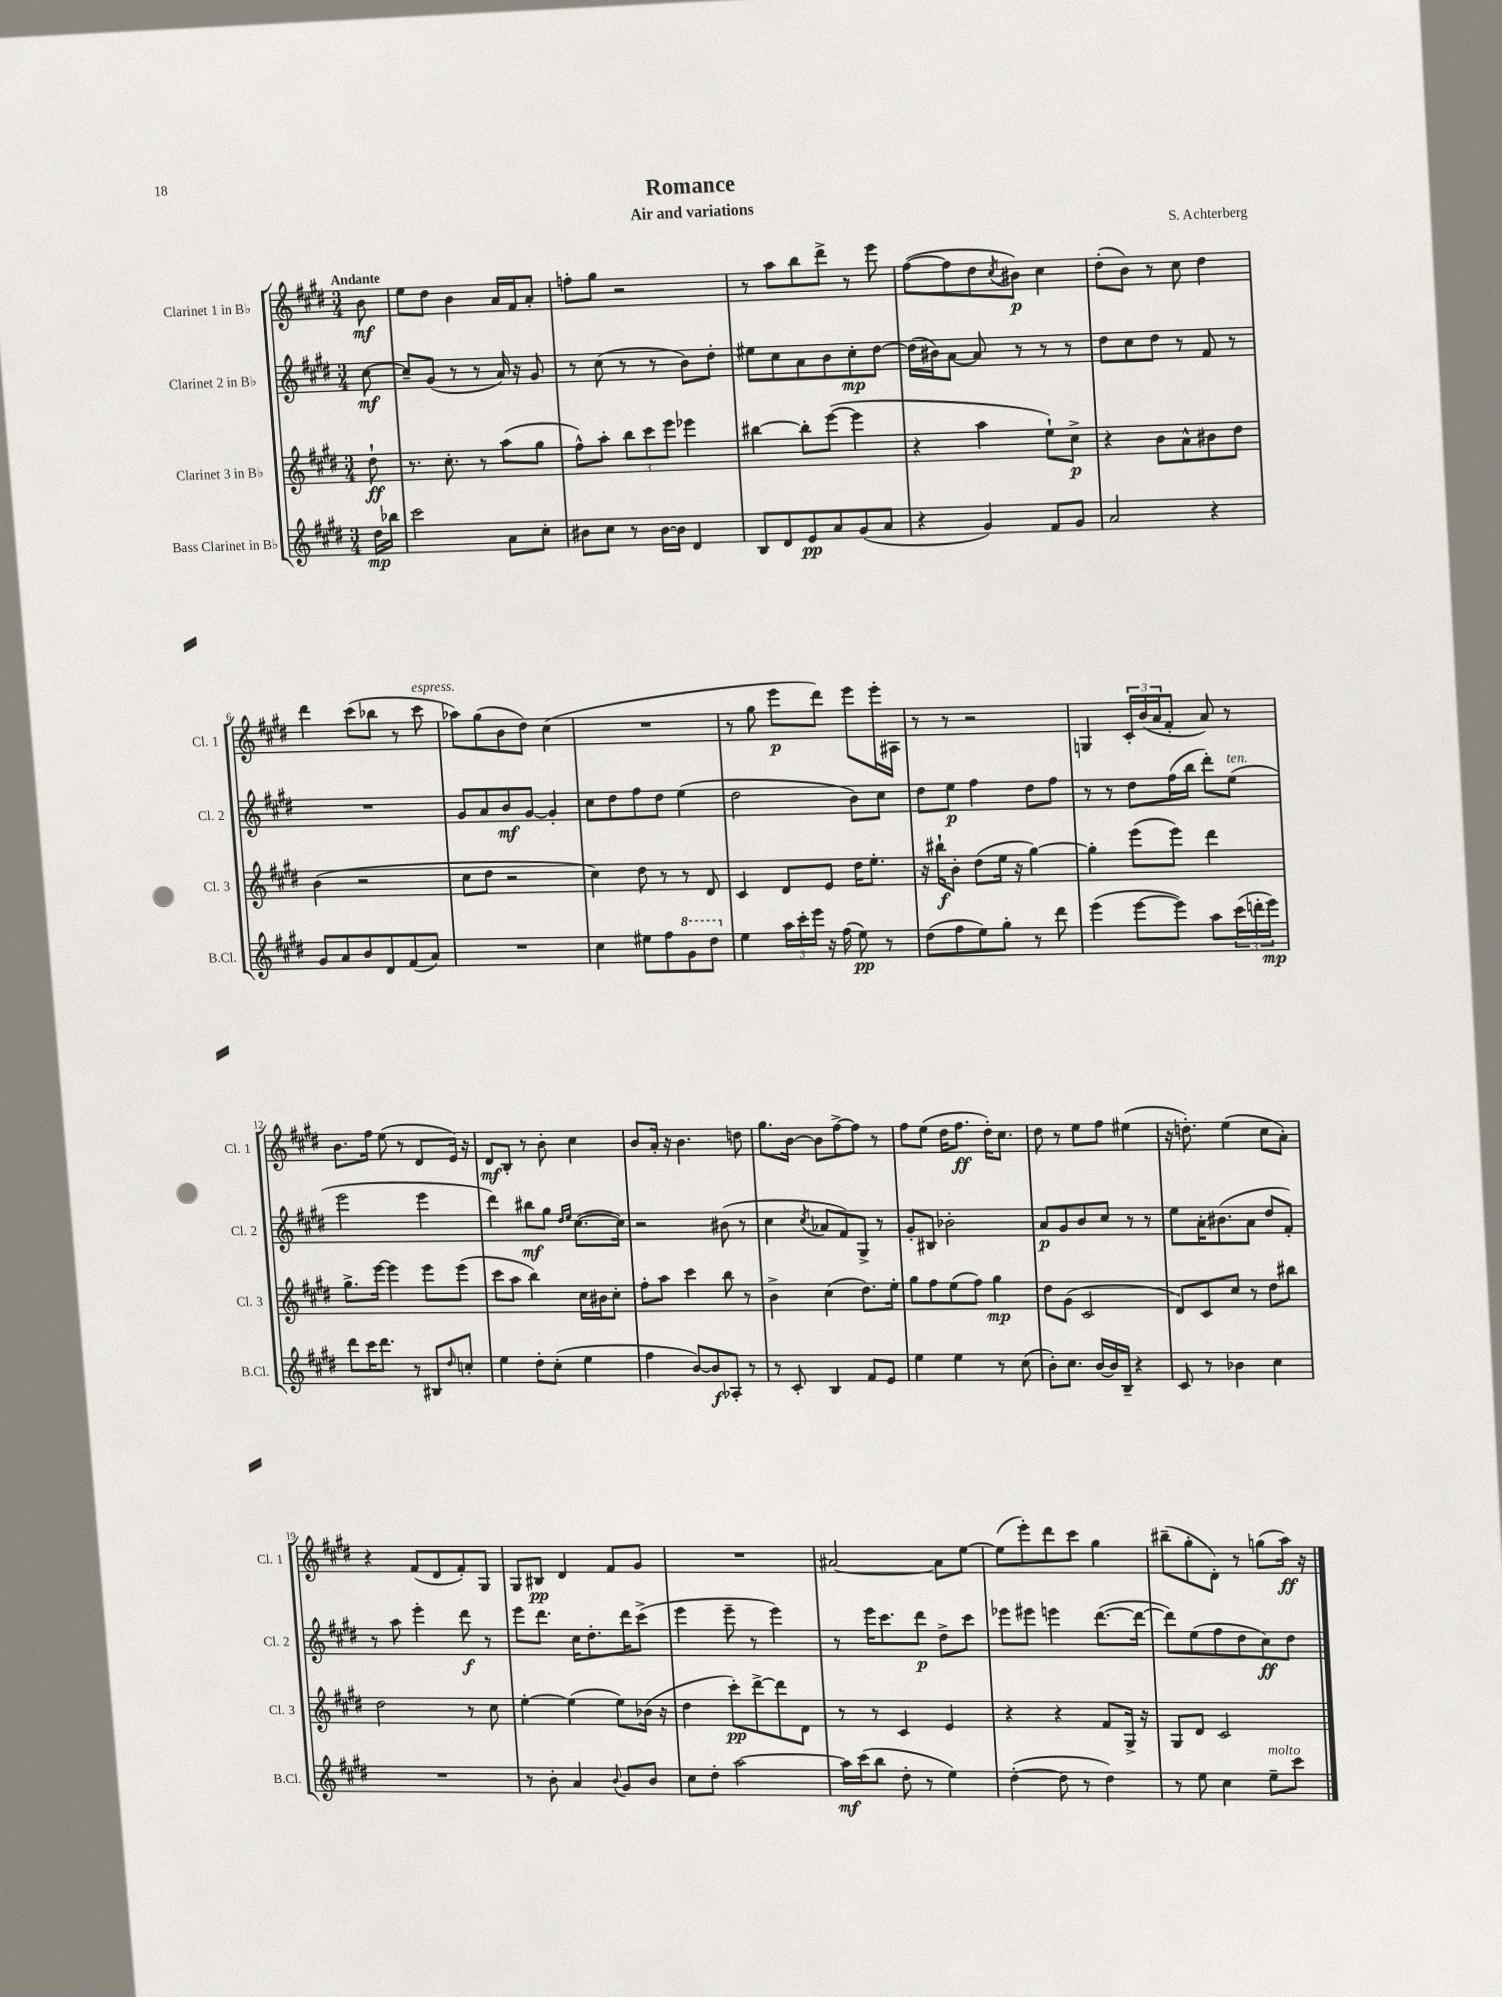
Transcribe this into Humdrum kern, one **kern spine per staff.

**kern	**kern	**kern	**kern
*staff4	*staff3	*staff2	*staff1
*clefG2	*clefG2	*clefG2	*clefG2
*k[f#c#g#d#]	*k[f#c#g#d#]	*k[f#c#g#d#]	*k[f#c#g#d#]
*M3/4	*M3/4	*M3/4	*M3/4
16dd#\LL	8dd#`\	[8cc#\	8b\
16bb-\JJ	.	.	.
=	=	=	=
2ccc#\	8.r	8cc#~/]L	8ee\L
.	.	(8g#/J	8dd#\J
.	8.cc#'\	.	.
.	.	8r	4b\
.	8r	8r	.
8a\L	(8aa\L	16a/)	16a/LL
.	.	16r	16f#/J
8cc#'\J	8gg#\J	8g#/	8a'/J
=	=	=	=
8b#\L	8ff#^^\L)	8r	8ff'\L
8cc#\J	8aa'\J	(8cc#\	8gg#\J
8r	12bb\L	8r	2r
.	12ccc#\	.	.
[16b#\LL	.	8r	.
.	12eee\J	.	.
16b#\]JJ	.	.	.
4d#/	4eee-\	8b\L)	.
.	.	8dd#'\J	.
=	=	=	=
8B/L	[4bb#\	8ee#\L	8r
8d#/	.	8cc#\	8aa\L
8e/	8bb#'\]L	8a\	8bb\
8a/	([8eee\J	8b\	8ddd#^\J
(8g#/	4eee\]	8cc#'\	8r
8a/J	.	[8dd#\J	8eee\
=	=	=	=
4r	4r	(16dd#\]LL	([8ff#\L
.	.	16b#\J)	.
.	.	[8a\J	8ff#\]
4g#/)	4aa\	8a/]	8dd#\
.	.	.	8qcc#/
.	.	8r	8b#\J)
8f#/L	8ee`\L)	8r	4cc#\
8g#/J	8cc#^\J	8r	.
=	=	=	=
2a/	4r	8dd#\L	(8dd#'\L
.	.	8cc#\	8b\J)
.	8b\L	8dd#\J	8r
.	8a^^\	8r	8cc#\
4r	8b#\	8f#/	4dd#\
.	8dd#\J	8r	.
=	=	=	=
8g#/L	(4b\	2.r	4ddd#\
8a/	.	.	.
8b/	2r	.	(8ccc#\L
8d#/	.	.	8bb-\J
(8f#/	.	.	8r
8a/J)	.	.	8ccc#\
=	=	=	=
2.r	8cc#\L	8g#/L	8aa-\L)
.	8dd#\J	8a/	(8gg#\
.	2r	8b/	8b\
.	.	[8g#/J	8dd#\J)
.	.	4g#'/]	(4cc#\
=	=	=	=
4cc#\	4cc#\)	8cc#\L	2.r
.	.	8dd#\	.
8ee#\L	8dd#\	8ff#\	.
8ff#\	8r	8dd#\J	.
8gg#\	8r	(4ee\	.
8ddd#\J	8d#/	.	.
=	=	=	=
4ee\	4c#/	2dd#\	8r
.	.	.	8gg#\
24aa\LL	8d#/L	.	8eee\L
24ccc#'\	.	.	.
24eee\JJ	.	.	.
16r	8e/J	.	8ddd#\J)
(16ff#\	.	.	.
8ee\)	16dd#\LK	8b\L)	8eee\L
.	8.ee'\J	.	.
8r	.	8cc#\J	16eee'\L
.	.	.	16A#\JJ
=	=	=	=
(8dd#\L	16r	8dd#\L	8r
.	16bb#`\LK	.	.
8ff#\	8b'\J	8ee\J	8r
8ee\)	(8dd#\L	4ff#\	2r
8gg#'\J	16ee\Jk	.	.
.	16r	.	.
8r	[4gg#\)	8dd#\L	.
8ddd#\	.	8ff#\J	.
=	=	=	=
(4eee\	4gg#'\]	8r	4G/
.	.	8r	.
[8eee\L	(8eee\L	8dd#\L	24c#'/LL
.	.	.	(24b/
.	.	.	24a/J
8eee\]J)	8eee\J)	(16ff#\L	8f#'/J
.	.	16bb\JJ	.
8aa\L	4ddd#\	8ddd#'\L)	8a/)
(24ccc#\L	.	(8ee\J	8r
24ddd'\	.	.	.
24eee\JJ)	.	.	.
=	=	=	=
8ddd#\L	8.gg#^\L	2eee\	8.b\L
16ccc#\K	.	.	.
8.ddd#\J	[16eee\Jk	.	16ff#\Jk
.	4eee\]	.	(8ee\
8r	.	.	8r
8B#/L	8eee\L	4eee\	8d#/L
16qqdd#/	.	.	.
8cc'/J	(8eee\J	.	16e/Jk)
.	.	.	16r
=	=	=	=
4ee\	8ccc#\L	4ddd#\)	8d#/L
.	8aa\J	.	8B'/J
8dd#'\L	4bb\)	8bb#\L	8r
(8cc#'\J	.	8gg#\J	8b'\
.	.	16qqdd#/LL	.
.	.	16qqee/JJ	.
4ee\	16cc#\LL	([8.cc#\L	4cc#\
.	16b#\J	.	.
.	8cc#'\J	.	.
.	.	16cc#\]Jk)	.
=	=	=	=
4ff#\	8ff#'\L	2r	8b/L
.	8aa\J	.	16a'/Jk
.	.	.	16r
[8b/L)	4ccc#\	.	4.b\
8b/]	.	.	.
8A-'/J	8bb\	(8b#\	.
8r	8r	8r	8dd\
=	=	=	=
8r	4b^\	4cc#\	8.gg#\L
8c#'/	.	.	.
.	.	.	[16b\Jk
.	.	8qcc#/	.
4B/	(4cc#\	8a-/L	8b\]L
.	.	8f#/)	[8ff#^\
8f#/L	8.dd#\L)	8G#^/J	8ff#\]J
8e/J	.	8r	8r
.	16ee'\Jk	.	.
=	=	=	=
4ee\	8gg#\L	8g#'/L	8ff#\L
.	8ff#\	8B#/J	(8ee\J
4ee\	(8ee\	2b-'\	16dd#\LK
.	.	.	8.ff#\J
.	8ff#\J)	.	.
8r	4gg#\	.	16dd#'\LK)
.	.	.	8.cc#\J
(8cc#\	.	.	.
=	=	=	=
8b'\L)	8dd#\L	8a/L	8dd#\
8.cc#\J	(8g#\J	8g#/	8r
.	2c#/	8b/	8ee\L
[16b/LL	.	.	.
16b/]	.	8cc#/J	8ff#\J
16B~/JJ	.	.	.
4r	.	8r	(4ee#\
.	.	8r	.
=	=	=	=
8c#/	8d#/L)	8ee\L	16r
.	.	.	8.dd'\)
8r	8c#/	16a'\K	.
.	.	(8.b#\	.
4b-\	8cc#/J	.	(4ee\
.	8r	8a\J	.
4cc#\	8dd#\L	8dd#/L	8cc#\L
.	8bb#\J	8f#'/J)	8a'\J)
=	=	=	=
2.r	2dd#\	8r	4r
.	.	8aa\	.
.	.	4eee'\	(8f#/L
.	.	.	8d#/
.	8r	8ddd#\	8f#'/)
.	8cc#\	8r	8G#/J
=	=	=	=
8r	[4ee'\	8eee\L	8G#/L
8b'\	.	8.ddd#\J	8B#/J
4a/	(4ee\]	.	4d#/
.	.	16cc#\LK	.
.	.	8.dd#'\	.
8qqb/	.	.	.
8g#/L	8ee\L)	.	8f#/L
.	.	16ddd#\K	.
8b/J	(16b-\Jk	(8ccc#^\J	8g#/J
.	16r	.	.
=	=	=	=
8cc#\L	4dd#\	4eee\	2.r
8dd#'\J	.	.	.
[2aa\	8ccc#'\L)	8eee~\	.
.	[8ddd#^\	8r	.
.	8ddd#\]	4eee\)	.
.	8d#\J	.	.
=	=	=	=
16aa\]LL	8r	8r	[2a#/
(16ccc#\J	.	.	.
8bb\J	8r	16eee\LK	.
.	.	8.ccc#\	.
8dd#'\	4c#/	.	.
8r	.	8ddd#\J	.
4ee\)	4e/	8dd#^\L	8a#\]L
.	.	8ccc#\J	[8ee\J
=	=	=	=
([4dd#'\	4r	8eee-\L	(8ee\]L
.	.	8eee#\J	8eee'\)
8dd#\]	4r	4eee\	8ddd#\
8r	.	.	8ccc#\J
4dd#\)	8f#/L	([8.ddd#\L	4gg#\
.	16G#^/Jk	.	.
.	16r	16ddd#\_Jk	.
=	=	=	=
8r	8G#/L	8ddd#\]L)	(8bb#~\L
8ee\	8d#/J	(8ee\	8gg#'\
4cc#\	2c#/	8ff#\	8d#'\J)
.	.	8dd#\	8r
8ee~\L	.	8cc#\)	(8gg\L
8ccc#\J	.	8dd#\J	16aa\Jk)
.	.	.	16r
==	==	==	==
*-	*-	*-	*-
